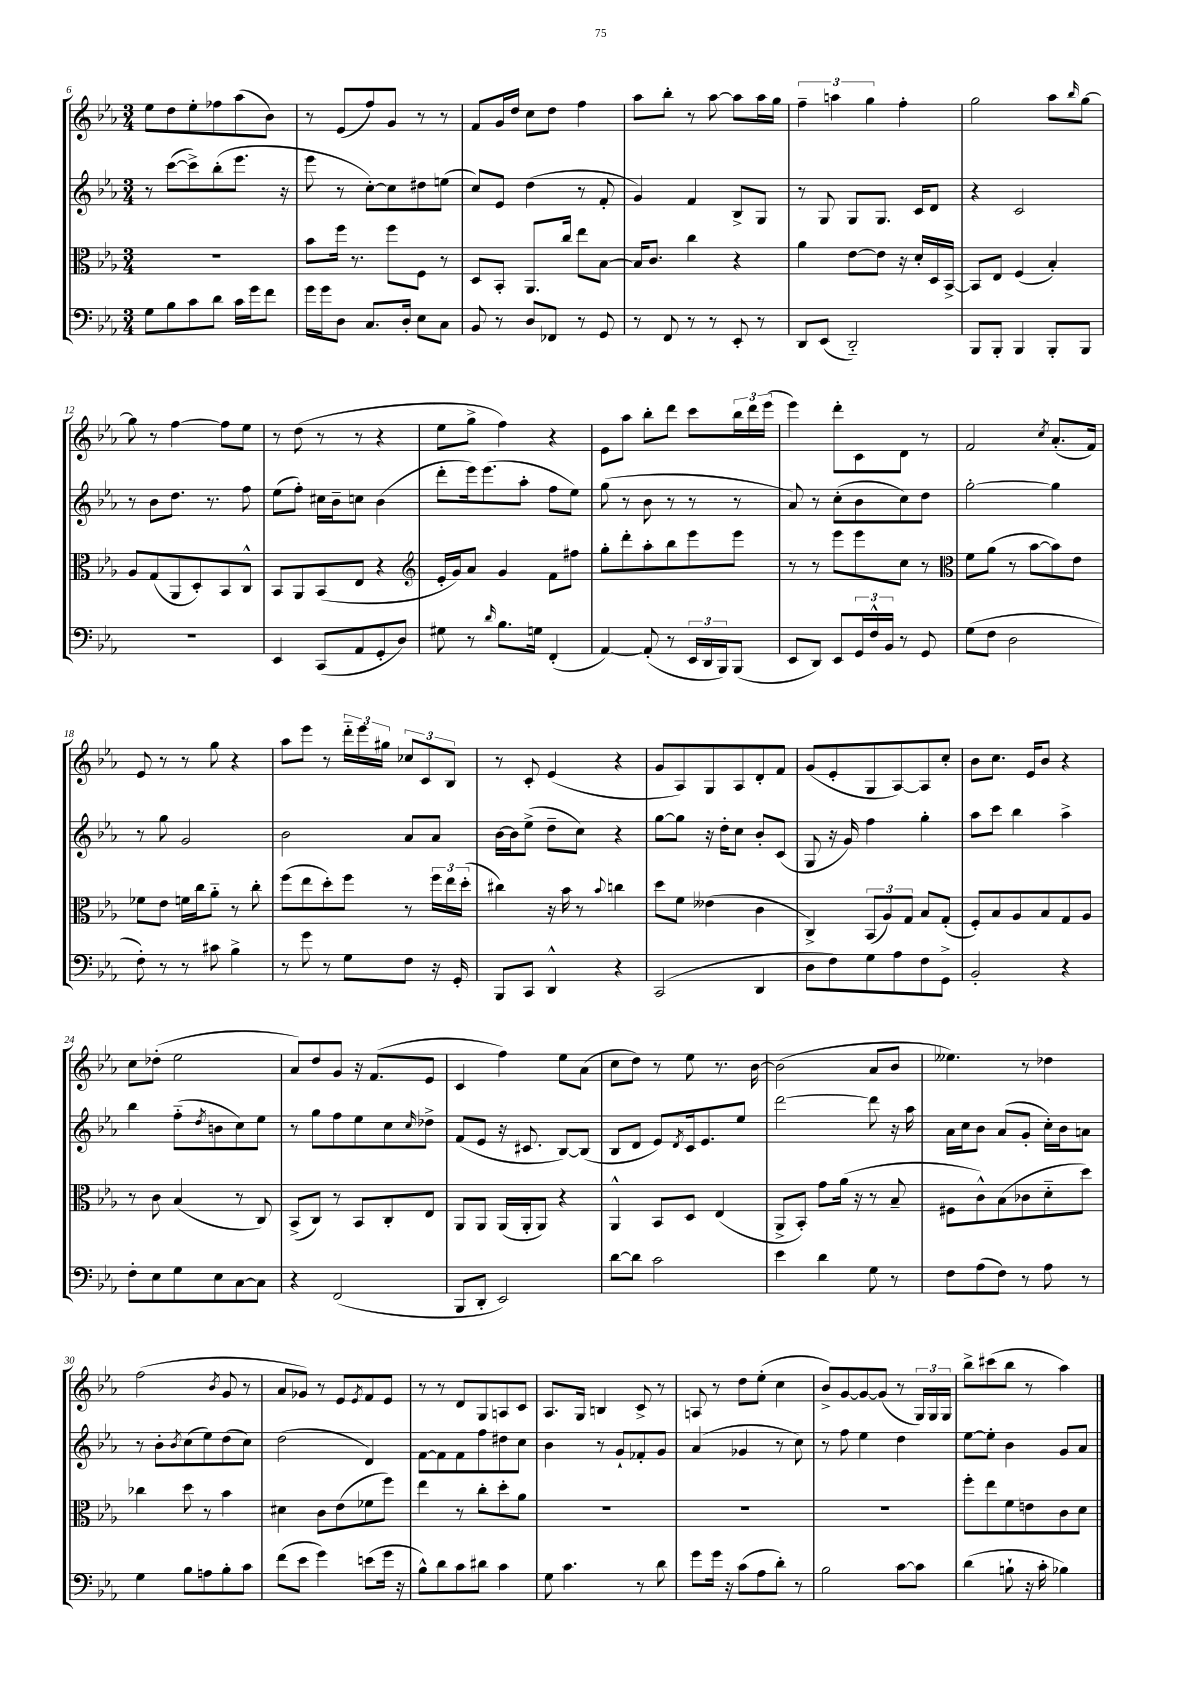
<<
\new StaffGroup <<
\new Staff = "s0" {
    \clef treble \key ees \major \numericTimeSignature \time 3/4
    ees''8 d''8 ees''8-. fes''8 aes''8( bes'8) |
    r8 ees'8( f''8) g'8 r8 r8 |
    f'8 g'16 d''16 c''8 d''8 f''4 |
    aes''8 bes''8-. r8 aes''8~ aes''8 aes''16 g''16 |
    \tuplet 3/2 { f''4-- a''4 g''4 } f''4-. |
    g''2 aes''8 \grace { bes''16 } g''8~ |
    g''8 r8 f''4~ f''8 ees''8 |
    r8 d''8( r8 r8 r4 |
    ees''8 g''8-> f''4) r4 |
    ees'8 aes''8 bes''8-. d'''8 c'''8 \tuplet 3/2 { bes''16 d'''16 ees'''16( } |
    ees'''4) d'''8-. c'8 d'8 r8 |
    f'2 \acciaccatura { c''8 } aes'8.-.( f'16) |
    ees'8 r8 r8 g''8 r4 |
    aes''8 ees'''8 r8 \tuplet 3/2 { d'''16-_ ees'''16 gis''16 } \tuplet 3/2 { ces''8 c'8 bes8 } |
    r8 c'8-. ees'4( r4 |
    g'8 aes8) g8 aes8 d'8-. f'8 |
    g'8( ees'8-. g8 aes8~) aes8 c''8-. |
    bes'8 c''8. ees'16 bes'8 r4 |
    c''8 des''8-.( ees''2 |
    aes'8) d''8 g'8 r16 f'8.( ees'8 |
    c'4 f''4) ees''8 aes'8( |
    c''8 d''8) r8 ees''8 r8. bes'16~ |
    bes'2( aes'8 bes'8 |
    eeses''4.) r8 des''4 |
    f''2( \acciaccatura { bes'8 } g'8 r8 |
    aes'8 ges'8) r8 ees'8 \acciaccatura { ees'8 } f'8 ees'8 |
    r8 r8 d'8 g8 a8 c'8 |
    aes8. g16 b4 c'8-> r8 |
    a8 r8 d''8 ees''8-.( c''4 |
    bes'8->) g'8~ g'8~ g'8( r8 \tuplet 3/2 { g16) g16 g16 } |
    bes''8-> cis'''8( bes''8 r8 aes''4) \bar "|." |
}
\new Staff = "s1" {
    \clef treble \key ees \major \numericTimeSignature \time 3/4
    r8 c'''8~( c'''8->) bes''8-.( ees'''8. r16 |
    ees'''8 r8 c''8~-.) c''8 dis''8 e''8( |
    c''8) ees'8 d''4( r8 f'8-. |
    g'4) f'4 bes8-> g8 |
    r8 g8 g8 g8. c'16 d'8 |
    r4 c'2 |
    r8 bes'8 d''8. r8. f''8 |
    ees''8( f''8-.) cis''16 bes'16-- c''8 bes'4( |
    d'''8-. ees'''16) ees'''8.( aes''8-. f''8 ees''8) |
    g''8( r8 bes'8 r8 r8 r8 |
    aes'8) r8 c''8-.( bes'8 c''8) d''8 |
    g''2~-. g''4 |
    r8 g''8 g'2 |
    bes'2 aes'8 aes'8 |
    bes'16~ bes'16 ees''8->( d''8-- c''8) r4 |
    g''8~ g''8 r16 d''16-. c''8 bes'8-. c'8( |
    g8 r16 g'16) f''4 g''4-. |
    aes''8 c'''8 bes''4 aes''4-> |
    bes''4 f''8-_( \acciaccatura { d''8 } b'8 c''8) ees''8 |
    r8 g''8 f''8 ees''8 c''8 \grace { c''16 } des''8-> |
    f'8( ees'8 r16 cis'8. bes8~) bes8( |
    bes8 d'8 ees'8) \acciaccatura { d'8 } c'16 ees'8. ees''8 |
    d'''2~ d'''8 r16 aes''16 |
    aes'16 c''16 bes'8 aes'8( g'8-. c''16-.) bes'16 a'8 |
    r8 bes'8-. \acciaccatura { bes'8 } c''8( ees''8) d''8( c''8) |
    d''2( d'4) |
    f'8~ f'8 f'8 f''8 dis''8 c''8 |
    bes'4 r8 g'8-! fes'8-. g'8 |
    aes'4( ges'4 r8 c''8) |
    r8 f''8 ees''4 d''4 |
    ees''8~ ees''8-. bes'4 g'8 aes'8 \bar "|." |
}
\new Staff = "s2" {
    \clef alto \key ees \major \numericTimeSignature \time 3/4
    R2. |
    bes'8 f''16 r8. f''8 f8 r8 |
    d8 bes,8-. aes,8. c''16 ees''8 bes8~ |
    bes16 c'8. c''4 r4 |
    aes'4 ees'8~ ees'8 r16 d'16-. d16 bes,16~-> |
    bes,8 ees8 f4( bes4-.) |
    aes8 g8( aes,8 d8-.) bes,8 c8-^ |
    bes,8 aes,8 bes,8( ees8 r4 |
    \clef treble ees'16-. g'16) aes'8 g'4 f'8 fis''8 |
    g''8-. d'''8-. aes''8-. bes''8 ees'''8 ees'''8 |
    r8 r8 ees'''8 ees'''8 c''8 r8 |
    \clef alto f'8 aes'8( r8 bes'8~ bes'8) ees'8 |
    fes'8 ees'8 f'16 c''16 aes'8-_ r8 c''8-. |
    f''8( ees''8 d''8-.) f''8 r8 \tuplet 3/2 { f''16 ees''16 d''16-.( } |
    cis''4) r16 bes'16 r8 \appoggiatura { bes'8 } c''4 |
    d''8 f'8 eeses'4( c'4 |
    c4->) \tuplet 3/2 { bes,8( aes8) g8 } bes8 g8-.( |
    f8-.) bes8 aes8 bes8 g8 aes8 |
    r8 c'8 bes4( r8 c8) |
    bes,8->( c8) r8 bes,8 c8-. ees8 |
    aes,8 aes,8 aes,16( aes,16-. aes,8) r4 |
    aes,4-^ bes,8 d8 ees4( |
    aes,8-> bes,8-.) g'8 aes'16( r16 r8 bes8-- |
    fis8 c'8-^) bes8( ces'8 d'8-_ d''8) |
    ces''4 d''8 r8 bes'4 |
    dis'4 c'8 ees'8( fes'8 f''8) |
    ees''4 r8 c''8-. d''8-. aes'8 |
    R2. |
    R2. |
    R2. |
    f''8-. ees''8 f'8 e'8 c'8 d'8 \bar "|." |
}
\new Staff = "s3" {
    \clef bass \key ees \major \numericTimeSignature \time 3/4
    g8 bes8 c'8 d'8 c'16 g'16 f'8 |
    g'16 g'16 d8 c8. d16-. ees8 c8 |
    bes,8 r8 d8 fes,8 r8 g,8 |
    r8 f,8 r8 r8 ees,8-. r8 |
    d,8 ees,8( d,2-_) |
    bes,,8 bes,,8-. bes,,4 bes,,8-. bes,,8 |
    R2. |
    ees,4 c,8( aes,8 g,8-. d8) |
    gis8 r8 \grace { d'16 } bes8. g16 f,4-.( |
    aes,4~) aes,8-.( r8 \tuplet 3/2 { ees,16 d,16 bes,,16) } bes,,8( |
    ees,8 d,8) ees,8 \tuplet 3/2 { g,16 f16-^ bes,16 } r8 g,8 |
    g8( f8 d2 |
    f8-.) r8 r8 cis'8 bes4-> |
    r8 g'8 r8 g8 f8 r16 g,16-. |
    bes,,8 c,8 d,4-^ r4 |
    c,2( d,4 |
    d8 f8) g8 aes8 f8 g,8-> |
    bes,2-. r4 |
    f8-. ees8 g8 ees8 c8~ c8 |
    r4 f,2( |
    bes,,8 d,8-. ees,2) |
    d'8~ d'8 c'2 |
    ees'4 d'4 g8 r8 |
    f8 aes8( f8) r8 aes8 r8 |
    g4 bes8 a8 bes8-. c'8 |
    f'8( ees'8 g'4) e'8( g'16 r16 |
    bes8-^) d'8 c'8 dis'8 c'4 |
    g8 c'4. r8 d'8 |
    g'8 g'16 r16 c'8( aes8 d'8-.) r8 |
    bes2 c'8~ c'8 |
    d'4( b8-! r16 c'16-. bes4) \bar "|." |
}
>>
>>
\layout { \context { \Score currentBarNumber = #6 } }
